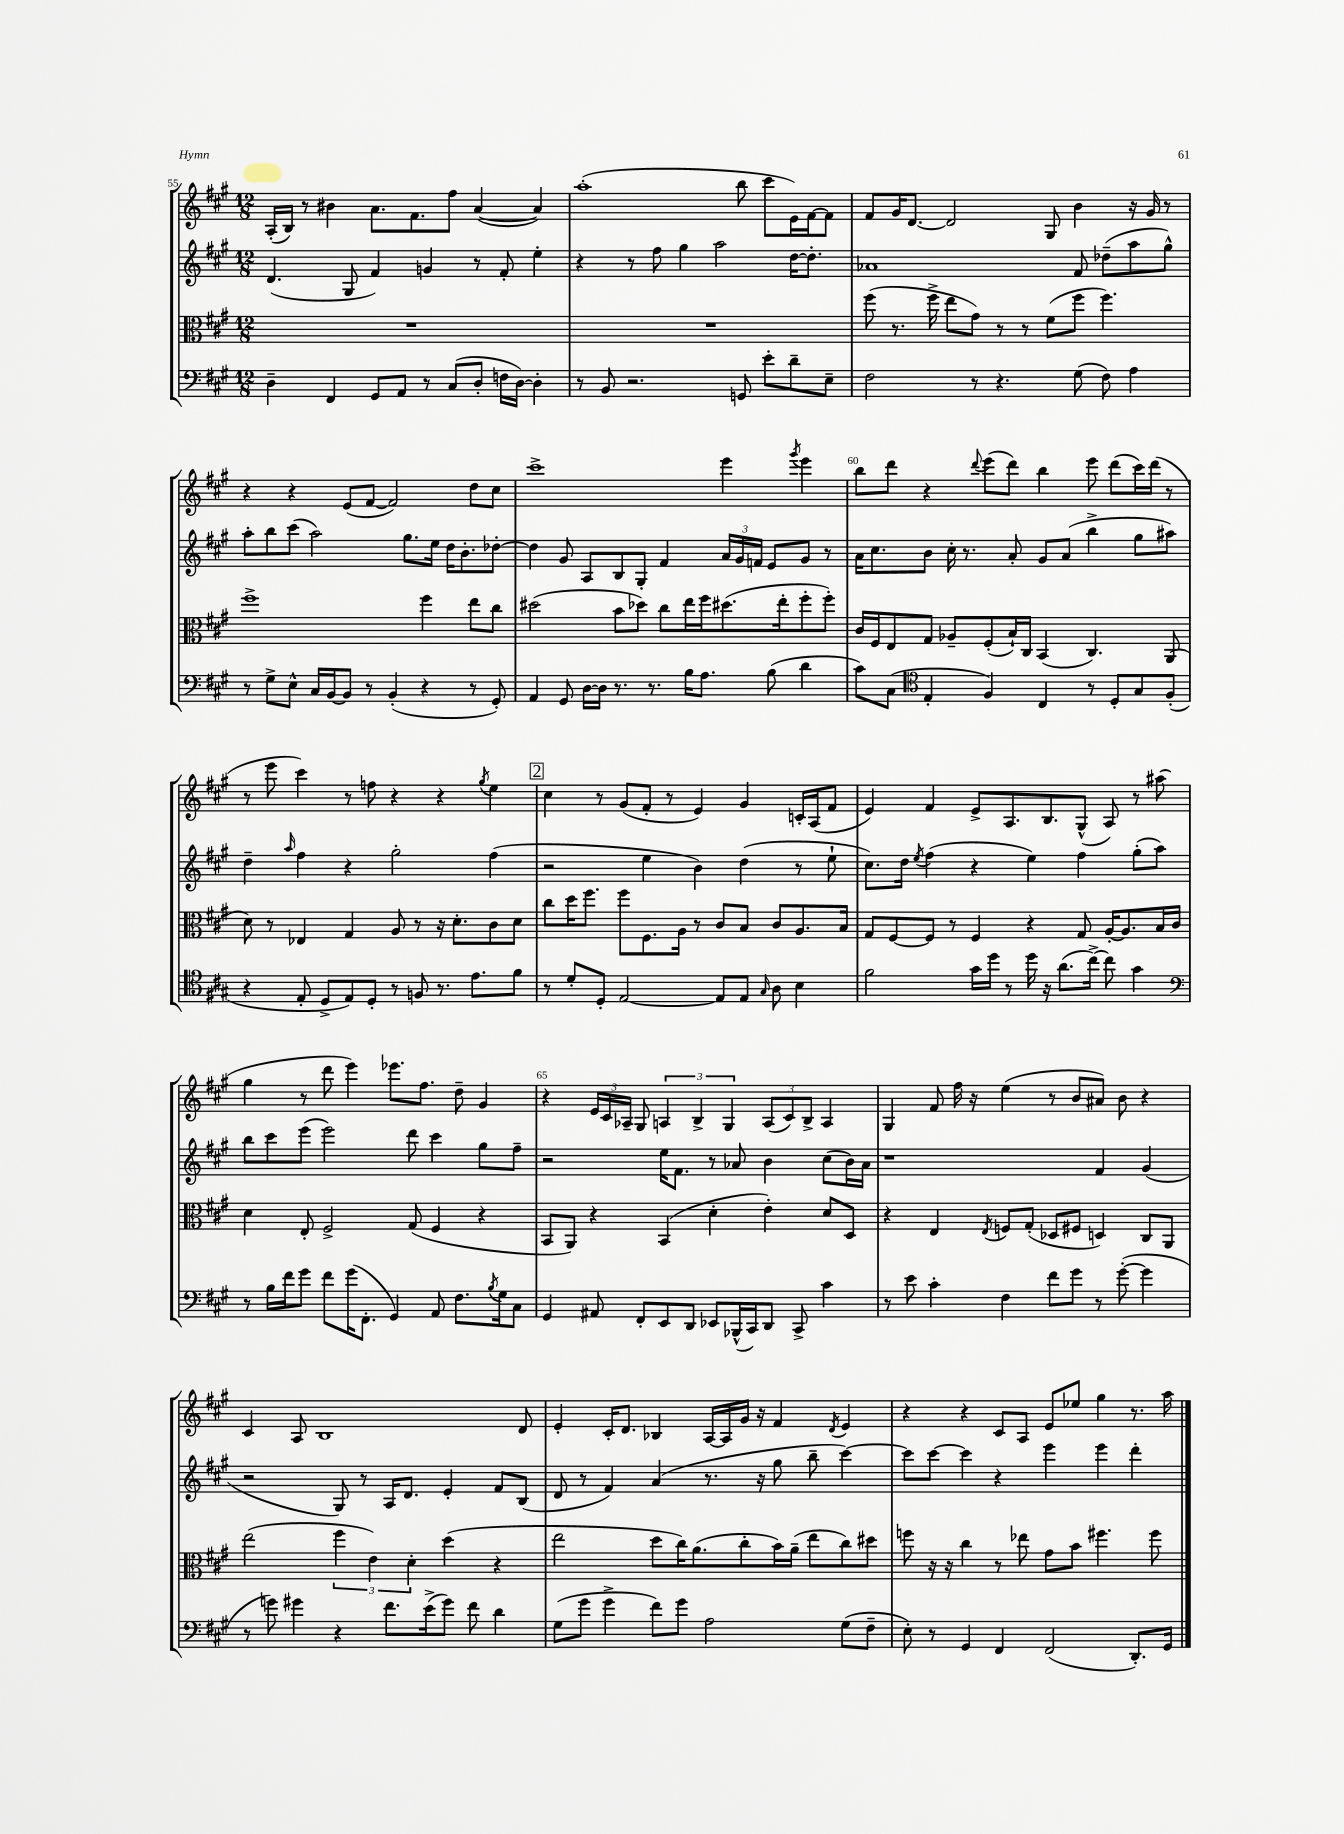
<<
\new StaffGroup <<
\new Staff = "s0" {
    \clef treble \key a \major \numericTimeSignature \time 12/8
    a16-.( b16) r8 bis'4 a'8. fis'8. fis''8 a'4~( a'4) |
    a''1-.( b''8 cis'''8 e'16) fis'16~ fis'8 |
    fis'8 gis'16 d'8.~ d'2 gis8 b'4 r16 gis'16 r8 |
    r4 r4 e'8( fis'8~ fis'2) d''8 cis''8 |
    cis'''1-> e'''4 \acciaccatura { gis'''8 } e'''4 |
    b''8 d'''8 r4 \appoggiatura { d'''8 } e'''8( d'''8) b''4 e'''8 d'''8( cis'''16) d'''16( r8 |
    r8 e'''8 cis'''4) r8 f''8 r4 r4 \acciaccatura { gis''8 } e''4 |
    \mark \markup { \box "2" } cis''4 r8 gis'8( fis'8-. r8 e'4) gis'4 c'16-. a16( fis'8 |
    e'4) fis'4 e'8-> a8. b8. gis8-^( a8) r8 ais''8( |
    gis''4 r8 d'''8 e'''4) ees'''8. fis''8. d''8-- gis'4 |
    r4 \tuplet 3/2 { e'16 cis'16 aes16-- } gis8 \tuplet 3/2 { a4 b4-> gis4 } \tuplet 3/2 { a8( cis'8) b8-> } a4 |
    gis4 fis'8 fis''16 r16 e''4( r8 b'8 ais'8) b'8 r4 |
    cis'4 a8 b1 d'8 |
    e'4-. cis'16-. d'8. bes4 a16~ a16 gis'16 r16 fis'4 \acciaccatura { d'8 } e'4 |
    r4 r4 cis'8 a8 e'8 ees''8 gis''4 r8. a''16 \bar "|." |
}
\new Staff = "s1" {
    \clef treble \key a \major \numericTimeSignature \time 12/8
    d'4.( gis8 fis'4) g'4 r8 fis'8-. e''4-. |
    r4 r8 fis''8 gis''4 a''2 d''16~ d''8.-. |
    aes'1 fis'8 des''8--( a''8 gis''8-^) |
    a''8-. b''8 cis'''8( a''2) gis''8. e''16 d''16 b'8.-. des''8~-. |
    des''4 gis'8 a8 b8 gis8-. fis'4 \tuplet 3/2 { a'16 gis'16 f'16 } e'8 gis'8 r8 |
    a'16 cis''8. b'8 cis''16-. r8. a'8-. gis'8 a'8( b''4-> gis''8 ais''8) |
    d''4-- \grace { a''16 } fis''4 r4 gis''2-. fis''4( |
    \mark \markup { \box "2" } r2 e''4 b'4) d''4( r8 e''8-! |
    cis''8.) d''16 \acciaccatura { e''8 } fis''4( r4 e''4) fis''4 gis''8-.( a''8) |
    b''8 cis'''8 e'''8( e'''2) d'''8 cis'''4 gis''8 fis''8-- |
    r2 e''16 fis'8. r8 aes'8 b'4 cis''8( b'16) aes'16 |
    r1 fis'4 gis'4( |
    r2 gis8) r8 a16 d'8. e'4-. fis'8 b8( |
    d'8 r8 fis'4) a'4( r8. r16 gis''8 b''8-- cis'''4~) |
    cis'''8 cis'''8~ cis'''4 r4 e'''4 e'''4 d'''4-. \bar "|." |
}
\new Staff = "s2" {
    \clef alto \key a \major \numericTimeSignature \time 12/8
    R1. |
    R1. |
    fis''8( r8. fis''16-> e''8 gis'8) r8 r8 fis'8( fis''8 fis''4.) |
    fis''1-> fis''4 e''8 cis''8 |
    dis''2( b'8 des''8) cis''8 e''16 fis''16 dis''8.( e''16-. fis''8-. fis''8-.) |
    cis'16 fis16 e8 gis8 aes8-- fis8-.( b16-!) cis16 b,4( cis4.) a,8( |
    d'8) r8 ees4 gis4 a8 r8 r16 d'8.-. cis'8 d'8 |
    \mark \markup { \box "2" } cis''8 d''16 fis''8. fis''8 fis8. a16 r8 cis'8 b8 cis'8 a8. b16 |
    gis8 fis8~ fis8 r8 fis4 r4 gis8 a16~-. a8. b16 cis'16 |
    d'4 e8-. fis2-> gis8( fis4 r4 |
    b,8 a,8) r4 b,4( d'4-. e'4-.) d'8 d8 |
    r4 e4 \acciaccatura { e8 } f8 gis8-.( des8 fis8 d4) cis8 a,8 |
    e''2( \tuplet 3/2 { fis''4 e'4) d'4-. } d''4( r4 |
    e''2 d''8 cis''16) a'8.( cis''8-. b'16) a'16--( e''8 cis''8) dis''8 |
    f''8 r16 r16 cis''4 r8 ees''8 gis'8 b'8 fis''4. fis''8 \bar "|." |
}
\new Staff = "s3" {
    \clef bass \key a \major \numericTimeSignature \time 12/8
    d4-- fis,4 gis,8 a,8 r8 cis8( d8-. f16 d16~) d4-. |
    r8 b,8 r2. g,8 e'8-. d'8-- e8-- |
    fis2 r8 r4. gis8( fis8) a4 |
    r8 gis8-> e8-^ cis16 b,16~ b,8 r8 b,4-.( r4 r8 gis,8-.) |
    a,4 gis,8 d16~ d16 r8. r8. b16 a8. b8( d'4 |
    cis'8) cis8( \clef tenor e4-. fis4) cis4 r8 d8-. gis8 fis8-.( |
    r4 e8-. d8-> e8) d8-. r8 f8 r8. e'8. fis'8 |
    \mark \markup { \box "2" } r8 d'8-. d8-. e2~ e8 e8 \grace { gis16 } a8 b4 |
    fis'2 gis'16 d''16 r8 d''16 r16 a'8.( cis''16~->) cis''8 gis'4 |
    \clef bass r8 b16 fis'16 gis'8 fis'8 gis'16( fis,8.-. gis,4) a,8 fis8. \acciaccatura { b8 } gis16 cis8 |
    gis,4 ais,8 fis,8-. e,8 d,8 ees,8 bes,,16-^( cis,16) d,8 cis,8-> cis'4 |
    r8 e'8 cis'4-. fis4 fis'8 gis'8 r8 gis'8~-.( gis'4 |
    r8 g'8) gis'4 r4 fis'8. e'16->( gis'8) fis'8 d'4 |
    gis8( gis'8 gis'4-> fis'8) gis'8 a2 gis8( fis8-- |
    e8-.) r8 gis,4 fis,4 fis,2( d,8.-.) gis,16 \bar "|." |
}
>>
>>
\layout { \context { \Score currentBarNumber = #55 \override BarNumber.break-visibility = ##(#f #t #t) barNumberVisibility = #(every-nth-bar-number-visible 5) } }
